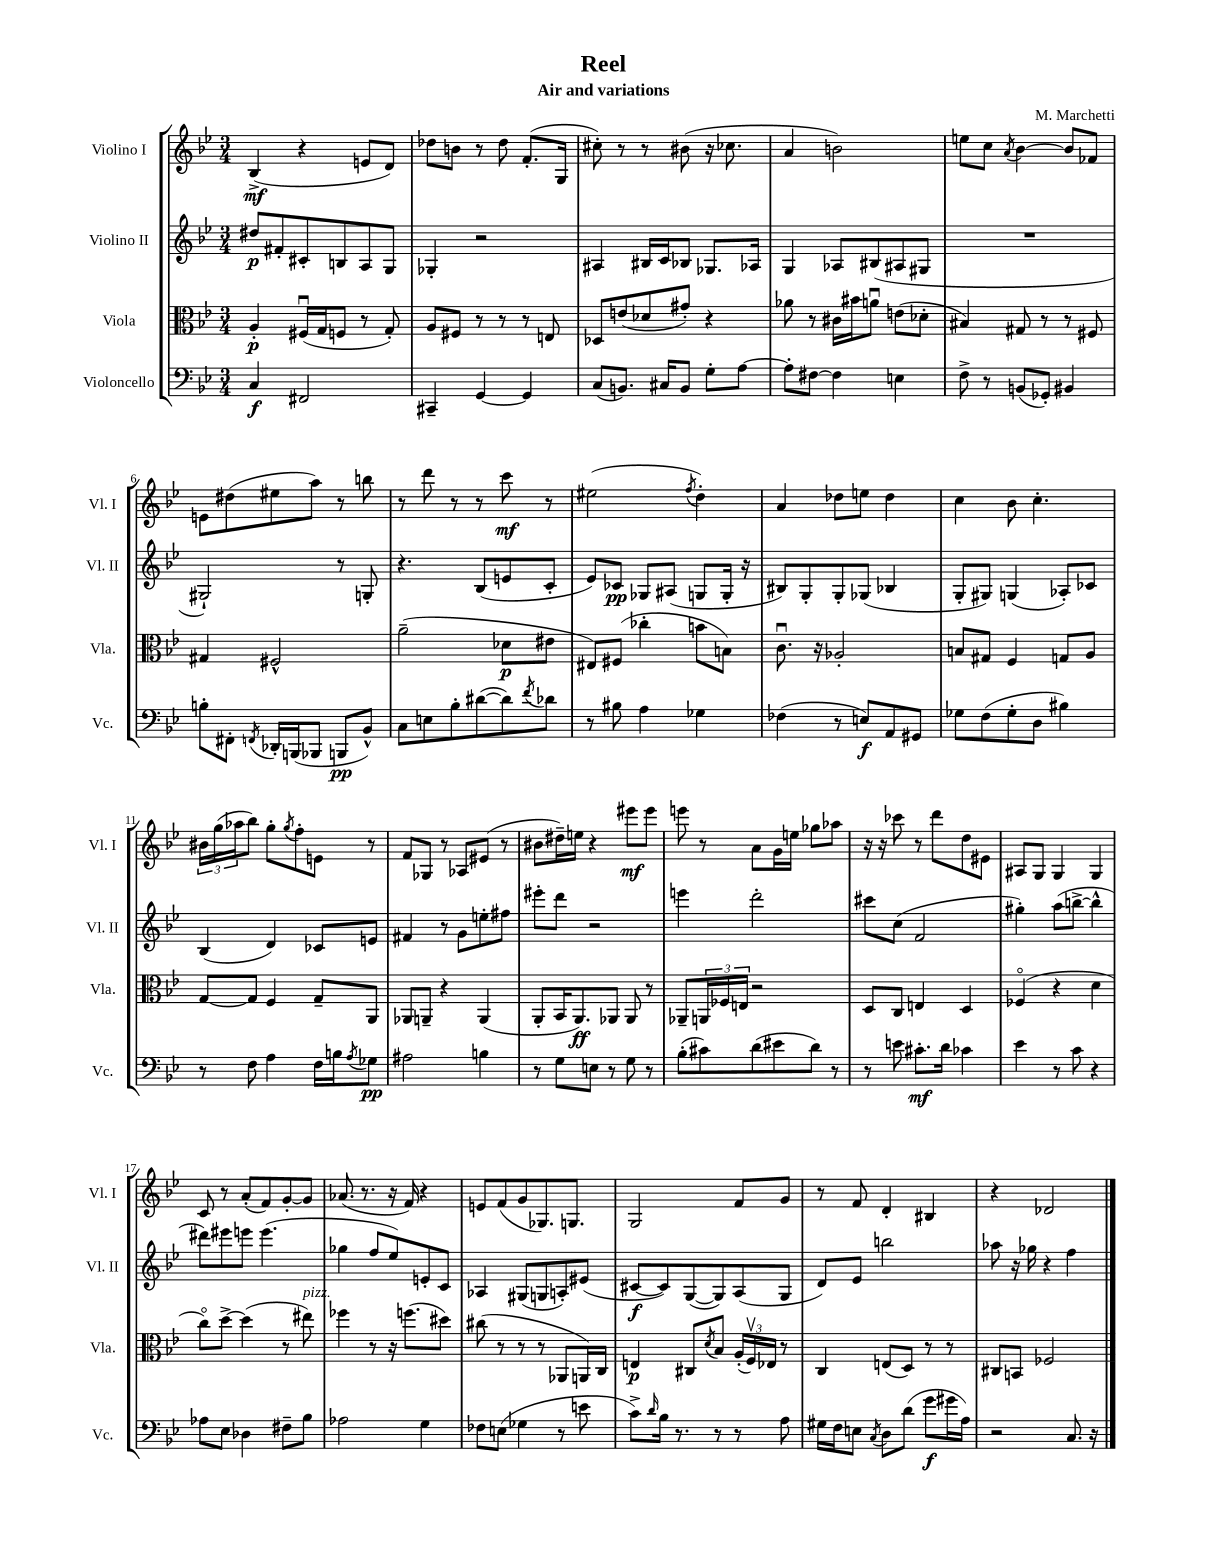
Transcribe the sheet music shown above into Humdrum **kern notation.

**kern	**kern	**kern	**kern
*staff4	*staff3	*staff2	*staff1
*clefF4	*clefC3	*clefG2	*clefG2
*k[b-e-]	*k[b-e-]	*k[b-e-]	*k[b-e-]
*M3/4	*M3/4	*M3/4	*M3/4
4C	4A'	8dd#	(4B-^
.	.	8f#'	.
2FF#	(16F#u	8c#'	4r
.	16G	.	.
.	8F	8B	.
.	8r	8A	8e
.	8G')	8G	8d)
=	=	=	=
4CC#~	8A	4G-'	8dd-
.	8F#	.	8b
[4GG	8r	2r	8r
.	8r	.	8dd-
4GG]	8r	.	(8.f'
.	8E	.	.
.	.	.	16G
=	=	=	=
(8C	8D-	4A#	8cc#')
8.BB)	(8e	.	8r
.	8d-	16B#	8r
16C#	.	16c	.
8BB	8g#')	8B-	(8b#
8G'	4r	8.G-	16r
.	.	.	8.cc-
[8A	.	.	.
.	.	16A-	.
=	=	=	=
8A']	8a-	4G	4a
[8F#	8r	.	.
4F#]	16c#	8A-	2b)
.	16b#	.	.
.	8au	(8B#	.
4E	(8e	8A#	.
.	8d-'	8G#	.
=	=	=	=
8F^	4B#)	2.r	8ee
8r	.	.	8cc
.	.	.	8qa
(8BB	8G#	.	[4b-
8GG-')	8r	.	.
4BB#	8r	.	8b-]
.	8F#	.	8f-
=	=	=	=
8B'	4G#	2G#`)	8e
8FF#'	.	.	(8dd#
8qFF	.	.	.
16DD-'	2F#^^	.	8ee#
(16BBB	.	.	.
8BBB-	.	.	8aa)
8BBB	.	8r	8r
8BB-^^)	.	8G'	8bb
=	=	=	=
8C	(2a~	4.r	8r
8E	.	.	8ddd
8B-'	.	.	8r
([8d#	.	(8B-	8r
8d#])	8d-	8e	8ccc
8qf	.	.	.
8d-	8e#	8c'	8r
=	=	=	=
8r	8E#)	8e-)	(2ee#
8B#	(8F#	8c-	.
4A	4cc-'	8G-	.
.	.	(8A#	.
.	.	.	8qff
4G-	8b	8G	4dd')
.	8B)	16G'	.
.	.	16r	.
=	=	=	=
(4F-	8.cu	8B#)	4a
.	.	8G'	.
.	16r	.	.
8r	2A-'	8G'	8dd-
8E)	.	(8G-	8ee
8AA	.	4B-	4dd-
8GG#	.	.	.
=	=	=	=
8G-	8B	8G'	4cc
(8F	8G#	8G#)	.
8G-'	4F	(4G	8b-
8D	.	.	4.cc'
4B#)	8G	8A-')	.
.	8A	8c-	.
=	=	=	=
8r	[8G	(4B-	24b#
.	.	.	(24gg
.	.	.	24aa-
8F	8G]	.	8bb-)
4A	4F	4d)	8gg'
.	.	.	8qgg
.	.	.	8ff'
16F	8G~	8c-	8e
16B	.	.	.
8qA	.	.	.
8G-	8AA	8e	8r
=	=	=	=
2A#	8AA-	4f#	8f
.	8AA~	.	8G-
.	4r	8r	8r
.	.	8g	8A-
4B	(4AA	8ee'	(8e#
.	.	8ff#	8r
=	=	=	=
8r	8AA'	8eee#'	8b#
8G	16BB-	8ddd	16dd#~)
.	8.AA)	.	16ee
8E	.	2r	4r
8r	8AA-	.	.
8G	8AA-	.	8eee#
8r	8r	.	8eee#
=	=	=	=
(8B-'	8AA-~	4eee	8eee
8c#)	24AA	.	8r
.	24F-	.	.
.	24E	.	.
(8d	2r	2ddd'	8a
8e#	.	.	16g
.	.	.	16ee
8d)	.	.	8gg-
8r	.	.	8aa-
=	=	=	=
8r	8D	8ccc#	16r
.	.	.	16r
8e	8C	(8cc	8ccc-
8.c#'	4E	2f	8r
.	.	.	8ddd
16d	.	.	.
4c-	4D	.	8dd
.	.	.	8e#
=	=	=	=
4e-	(4F-o	4gg#')	8A#
.	.	.	8G
8r	4r	(8aa	4G
8c	.	[8bb^	.
4r	4d	4bb^^]	4G
=	=	=	=
8A-	8cco)	8ddd#)	8c
8E-	[8dd^	8eee#	8r
4D-	(4dd]	8eee	(8a'
.	.	(4.eee	8f)
8F#~	8r	.	[8g'
8B-	8ee#)	.	8g]
=	=	=	=
2A-	4ff-	4gg-	(8.a-
.	.	.	8.r
.	8r	8ff	.
.	16r	8ee-)	16r
.	(8.ff	.	16f)
4G	.	8e'	4r
.	8dd#)	8c	.
=	=	=	=
8F-	(8cc#	4A-	8e
(8E	8r	.	(8f
4G-	8r	(8G#	8g
.	8r	8G	8.G-)
8r	8AA-	8A')	.
.	.	.	8.G
8e	16AA)	(8e#	.
.	16C	.	.
=	=	=	=
8c^)	4E	[8c#	2G
16qqd	.	.	.
16B-	.	8c#])	.
8.r	.	.	.
.	8C#	([8G	.
.	8qd	.	.
8r	8B-	8G])	.
8r	(24A'	(8A	8f
.	24Fv)	.	.
.	24E-	.	.
8A	8r	8G	8g
=	=	=	=
16G#	4C	8d)	8r
16F	.	.	.
8E	.	8e-	8f
8qC	.	.	.
8D	(8E	2bb	4d'
(8d	8D)	.	.
8g	8r	.	4B#
16g#	8r	.	.
16A)	.	.	.
=	=	=	=
2r	8C#	8aa-	4r
.	8BB	16r	.
.	.	16gg-	.
.	2F-	4r	2d-
8.C	.	4ff	.
16r	.	.	.
==	==	==	==
*-	*-	*-	*-
